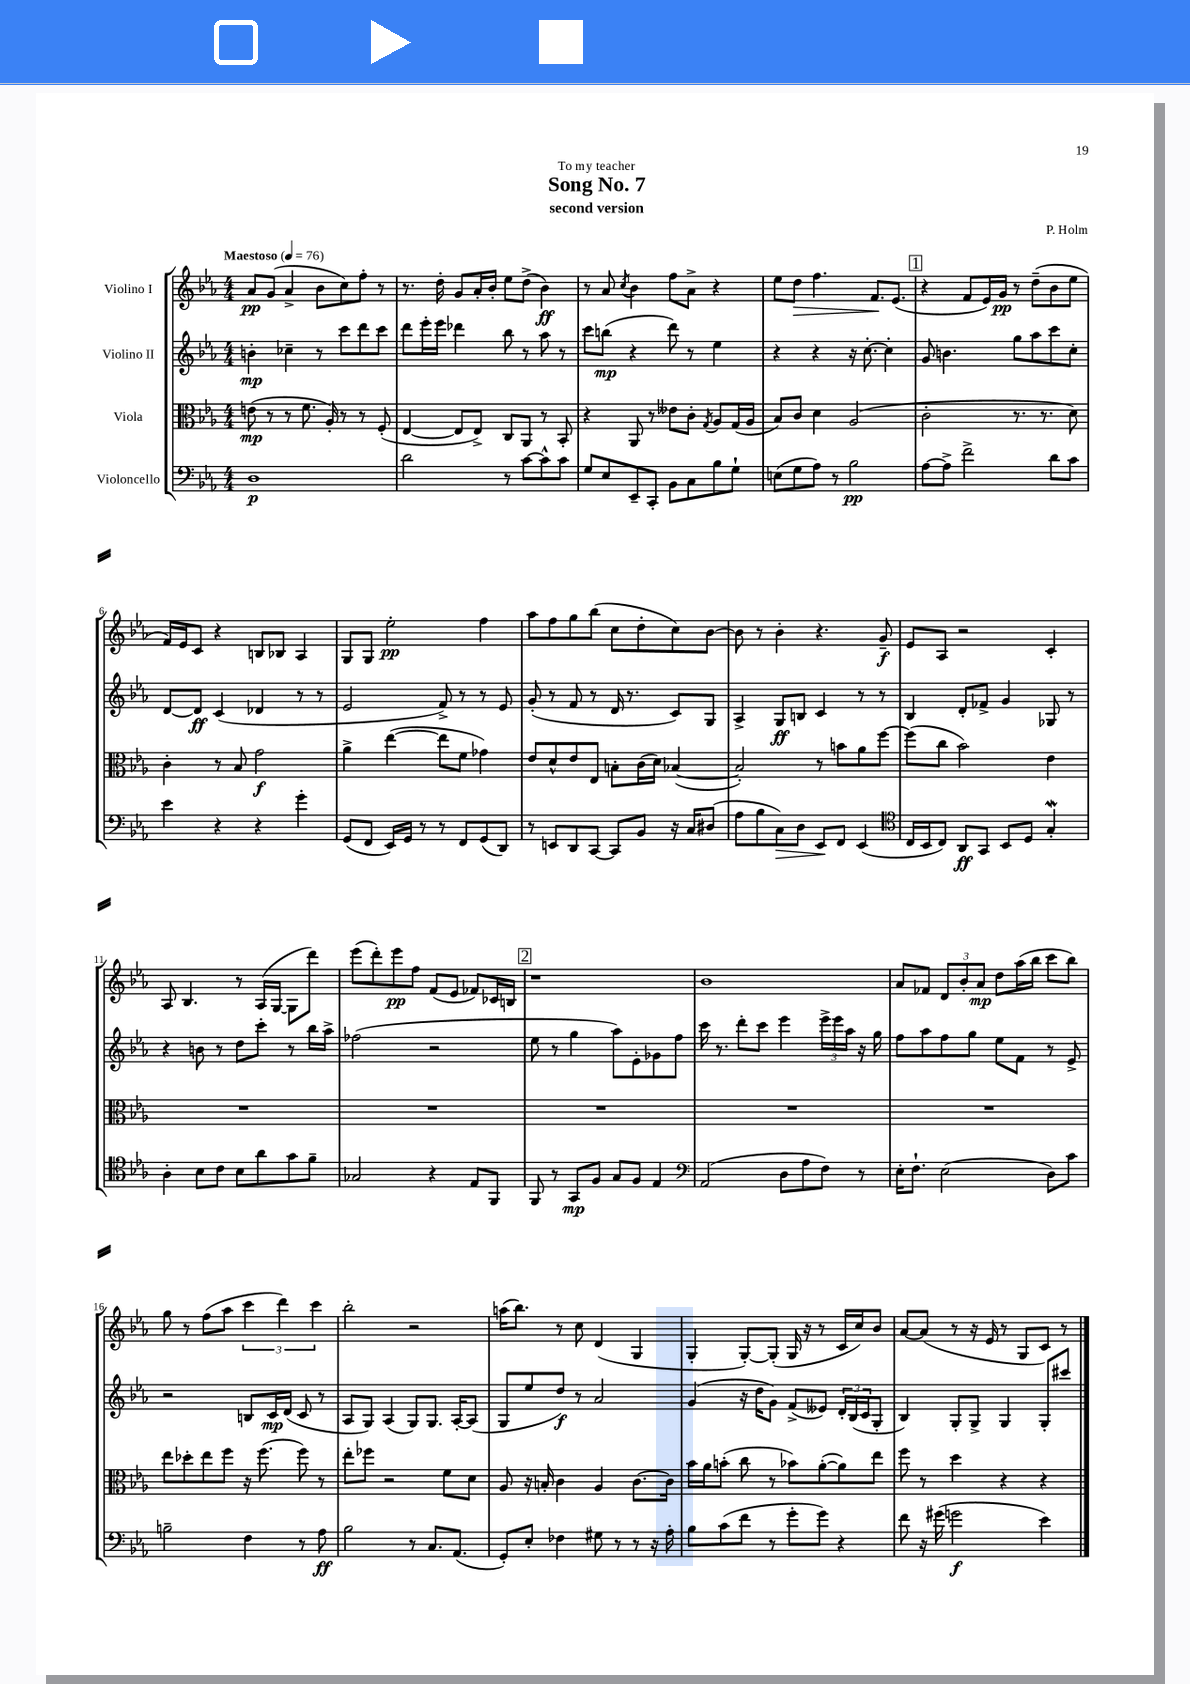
\header { title = "Song No. 7" composer = "P. Holm" subtitle = "second version" dedication = "To my teacher" }
<<
\new StaffGroup <<
\new Staff = "s0" \with { instrumentName = "Violino I" } {
    \clef treble \key ees \major \numericTimeSignature \time 4/4 \tempo "Maestoso" 4 = 76
    aes'8\pp g'8( aes'4-> bes'8 c''8) f''8-. r8 |
    r8. d''16-. g'8 aes'16-. bes'16-. ees''8 d''8->( bes'4\ff) |
    r8 aes'8 \acciaccatura { c''8 } bes'4 f''8 aes'8-> r4 |
    ees''8 d''8\> f''4. f'8.\! ees'8.( |
    \mark \markup { \box "1" } r4 f'8 ees'16) g'16\pp r8 d''8--( bes'8 ees''8 |
    f'16) ees'16 c'8 r4 b8 bes8 aes4 |
    g8 g8 ees''2-.\pp f''4 |
    aes''8 f''8 g''8 bes''8( c''8 d''8-. c''8) bes'8~ |
    bes'8 r8 bes'4-. r4. g'8--\f |
    ees'8 aes8 r2 c'4-. |
    aes8 bes4. r8 aes16( g16~ g8 d'''8) |
    ees'''8( d'''8-.) ees'''8\pp f''8 f'8( ees'8 fes'8) ces'16 b16 |
    \mark \markup { \box "2" } r1 |
    bes'1 |
    aes'8 fes'8 \tuplet 3/2 { d'8 bes'8-. aes'8\mp } d''8 aes''16( bes''16 c'''8 bes''8) |
    g''8 r8 f''8( aes''8 \tuplet 3/2 { c'''4 d'''4) c'''4 } |
    bes''2-. r2 |
    a''16( bes''8.) r8 c''8 d'4( g4 |
    g4-. g8~-.) g8-.( g16 r16 r8 c'16 c''16) bes'8 |
    aes'8~ aes'8( r8 r16 ees'16 r8 g8 c'8) r8 \bar "|." |
}
\new Staff = "s1" \with { instrumentName = "Violino II" } {
    \clef treble \key ees \major \numericTimeSignature \time 4/4
    b'4-.\mp ces''4-- r8 c'''8 d'''8 c'''8 |
    d'''8 ees'''16-. ees'''16 des'''4 bes''8 r8 aes''8 r8 |
    c'''8 b''8\mp( r4 d'''8) r8 ees''4 |
    r4 r4 r16 c''8.~-. c''4-. |
    \mark \markup { \box "1" } g'8 b'4. g''8 aes''8 c'''8 c''8-. |
    d'8~ d'8\ff c'4( des'4 r8 r8 |
    ees'2 f'8->) r8 r8 ees'8 |
    g'8-.( r8 f'8 r8 d'16 r8. c'8) g8 |
    aes4-> g8\ff b8 c'4 r8 r8 |
    bes4 d'8-. fes'8-> g'4 ges8 r8 |
    r4 b'8 r8 d''8 c'''8-. r8 bes''16 aes''16-> |
    fes''2( r2 |
    \mark \markup { \box "2" } ees''8 r8 g''4 aes''8) ees'8-. ges'8 f''8 |
    c'''16 r8. d'''8-. c'''8 ees'''4 \tuplet 3/2 { ees'''16-> ees'''16 aes''16 } r16 g''16 |
    f''8 aes''8 f''8 g''8 ees''8 f'8 r8 ees'8-> |
    r2 b8 c'16\mp d'16( c'8 r8 |
    aes8 g8) aes4( g8) g8. aes16~-. aes8( |
    g8 ees''8 d''8\f) r8 aes'2 |
    g'4( r16 d''16 g'8) f'8->( eeses'8) \tuplet 3/2 { d'16-. bes16( c'16 } g8-. |
    bes4) g8-. g8-> g4 g8-. cis'''8 \bar "|." |
}
\new Staff = "s2" \with { instrumentName = "Viola" } {
    \clef alto \key ees \major \numericTimeSignature \time 4/4
    e'8\mp( r8 r8 f'8. aes16-.) r8 r8 f8-.( |
    ees4~ ees8 ees8->) c8 aes,8 r8 bes,8-. |
    r4 aes,8 r8 eeses'8 c'8-. \acciaccatura { g8 } aes8 g16( aes16 |
    bes8) c'8 d'4 aes2( |
    \mark \markup { \box "1" } c'2-. r8. r8. d'8) |
    c'4-. r8 bes8 g'2\f |
    aes'4-> ees''4~( ees''8 f'8 ges'4) |
    ees'8 d'8-^ ees'8 ees8 b8-. c'16( d'16) bes4~( |
    bes2-.) r8 b'8 aes'8 f''8~ |
    f''8( c''8 bes'2) ees'4 |
    R1 |
    R1 |
    \mark \markup { \box "2" } R1 |
    R1 |
    R1 |
    ees''8 des''8-. ees''8 f''8 r16 f''8.( f''8) r8 |
    ees''8-. fes''8 r2 f'8 d'8 |
    aes8 r16 b16-. c'4 aes4 c'8.~ c'16 |
    bes'16 aes'16 b'8-.( c''8 r8 bes'8) aes'8~-.( aes'8) ees''8 |
    f''8 r8 d''4 r4 r4 \bar "|." |
}
\new Staff = "s3" \with { instrumentName = "Violoncello" } {
    \clef bass \key ees \major \numericTimeSignature \time 4/4
    d1\p |
    d'2 r8 c'8~ c'8-^ c'8 |
    g8 ees8 ees,8-- c,8-. bes,8 c8 bes8 g8-! |
    e8( g8 aes8) r8 bes2\pp |
    \mark \markup { \box "1" } aes8~ aes8-> f'2-> d'8 c'8 |
    ees'4 r4 r4 g'4-. |
    g,8( f,8 ees,16) g,16 r8 r8 f,8 g,8( d,8) |
    r8 e,8 d,8 c,8~ c,8 bes,8 r16 c16 dis8( |
    aes8 bes8 c8\>) d8 ees,8\! f,8 ees,4( |
    \clef tenor c16 bes,16 c8) aes,8\ff g,8 bes,8 d8 g4-.\mordent |
    aes4-. bes8 c'8 bes8 aes'8 g'8 f'8-- |
    ges2 r4 ees8 f,8 |
    \mark \markup { \box "2" } f,8 r8 g,8\mp f8 g8 f8 ees4 |
    \clef bass aes,2( d8 aes8 f8) r8 |
    ees16-. f8.-! ees2( d8) c'8 |
    b2-- f4 r8 aes8\ff |
    bes2 r8 c8. aes,8.( |
    g,8-.) ees8-. fes4 gis8 r8 r8 r16 aes16-. |
    bes8 c'8( f'8 r8 g'8-. g'8) r4 |
    f'8 r16 gis'16( g'2\f ees'4) \bar "|." |
}
>>
>>
